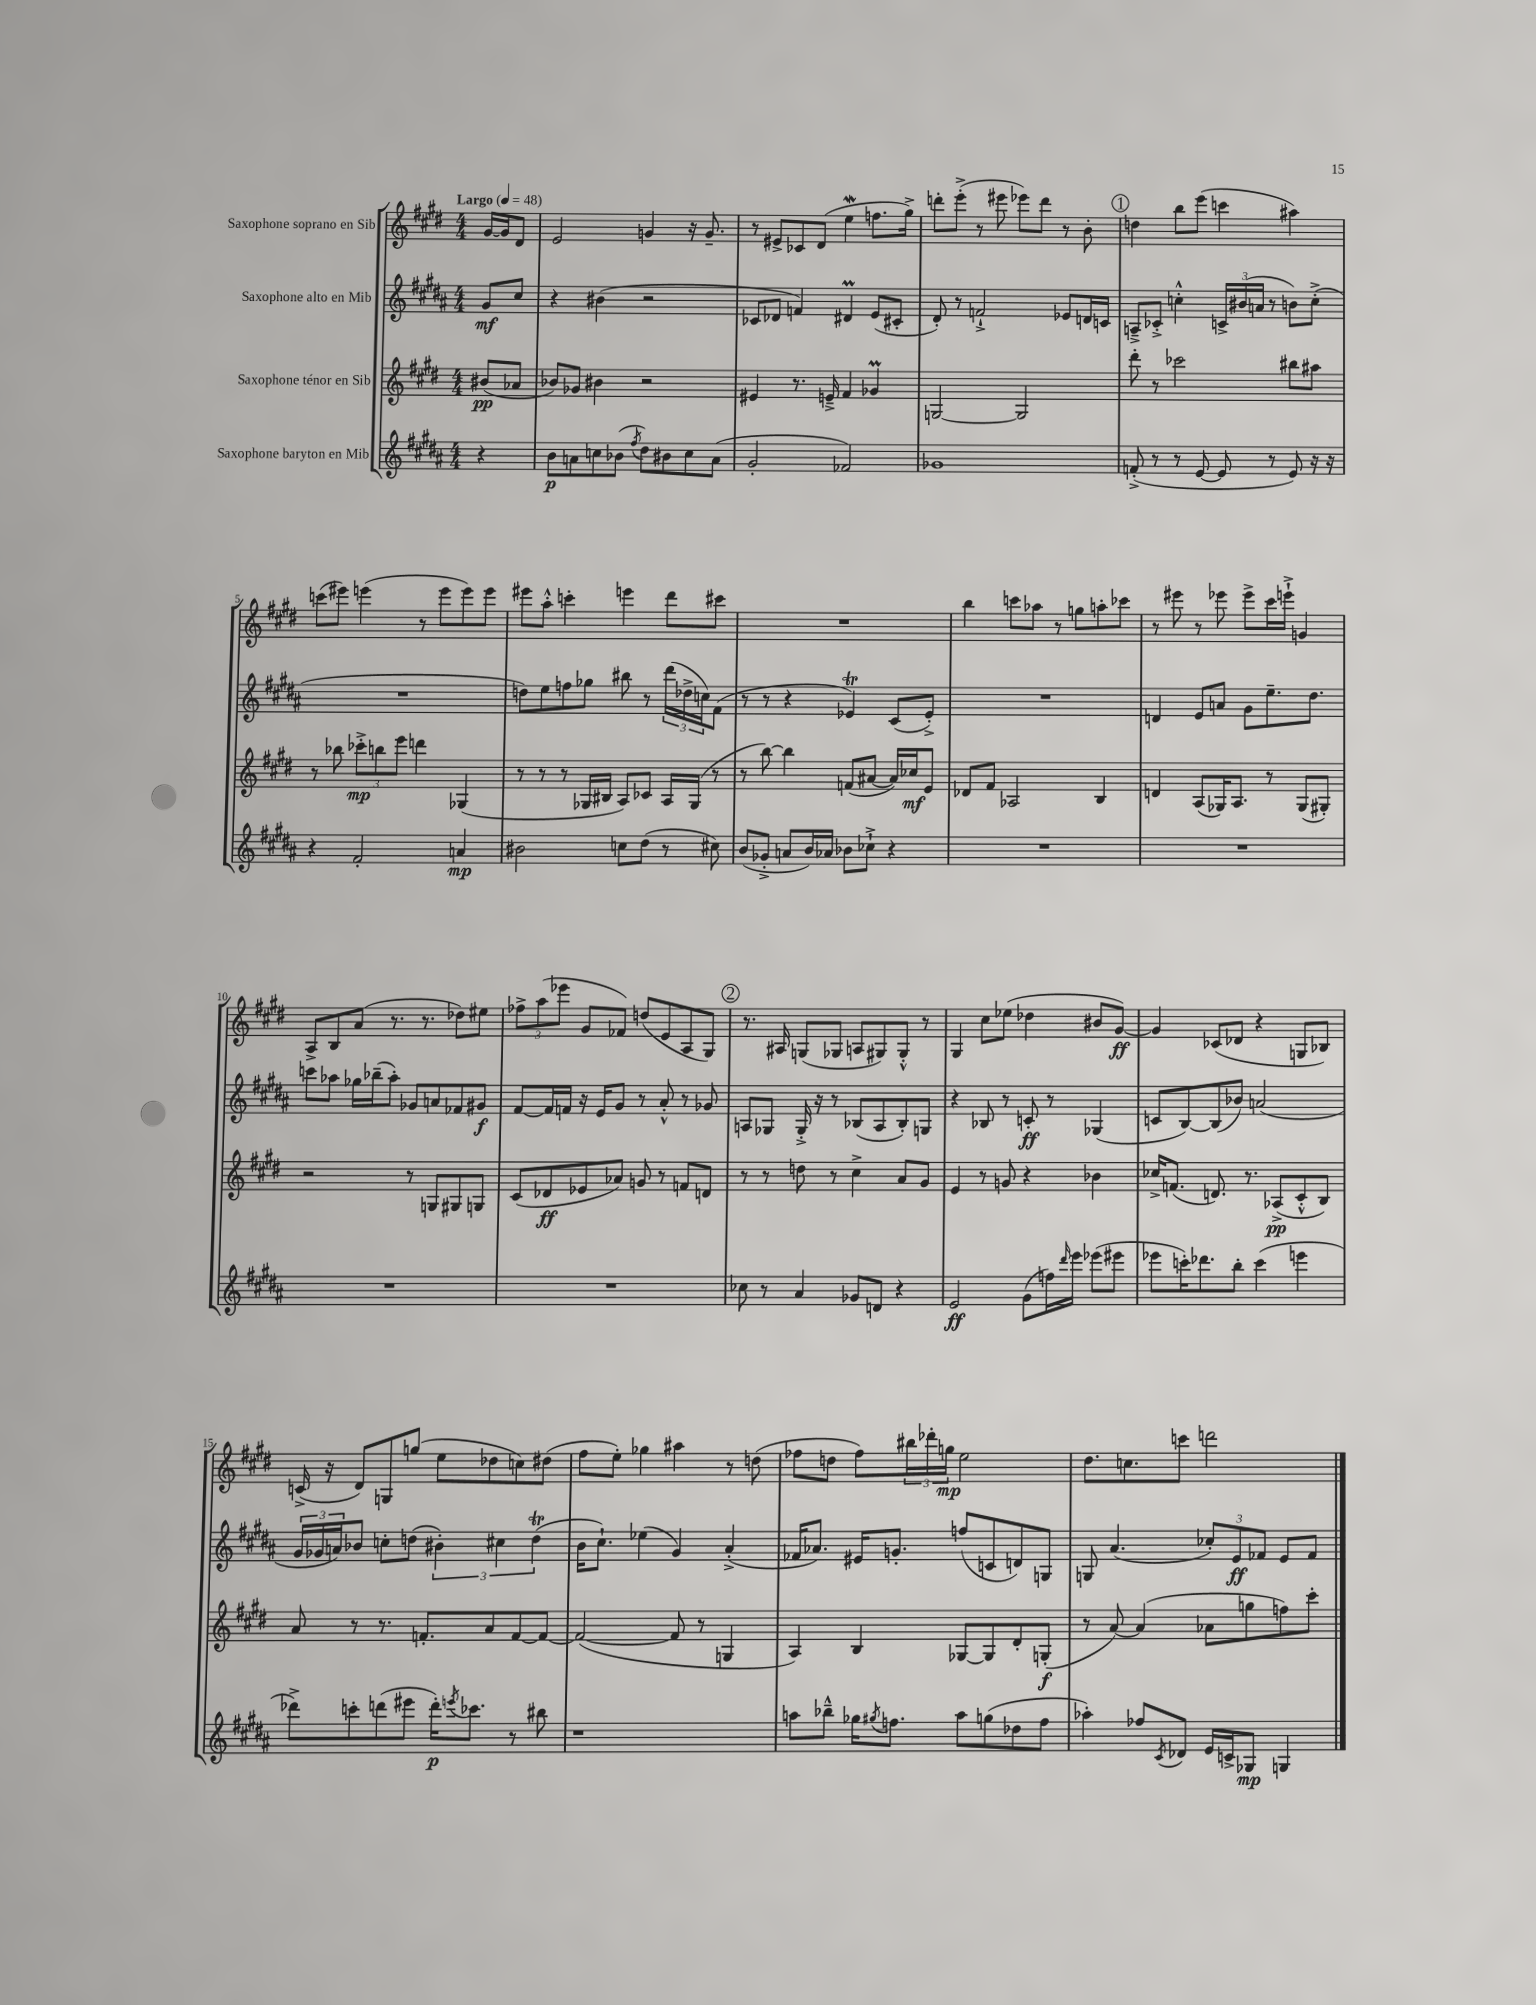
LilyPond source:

<<
\new StaffGroup <<
\new Staff = "s0" \with { instrumentName = "Saxophone soprano en Sib" } {
    \clef treble \key e \major \numericTimeSignature \time 4/4 \partial 4 \tempo "Largo" 4 = 48
    gis'16~ gis'16 dis'8 |
    e'2 g'4 r16 g'8.-- |
    r8 eis'8-> ces'8 dis'8( e''4\mordent f''8. gis''16->) |
    d'''8-. e'''8-.->( r8 eis'''8 ees'''8) d'''8 r8 b'8-. |
    \mark \markup { \circle "1" } d''4 b''8 e'''8( c'''4 ais''4) |
    c'''8( eis'''8) e'''4( r8 e'''8 e'''8) e'''8 |
    eis'''8 a''8-.-^ c'''4-. e'''4 dis'''8 cis'''8 |
    R1 |
    b''4 c'''8 aes''8 r8 g''8 a''8-. ces'''8 |
    r8 eis'''8 r8 ees'''8 ees'''8-> cis'''16 e'''16-!-> g'4 |
    a8-> b8 a'8( r8. r8. des''8) eis''8 |
    \tuplet 3/2 { fes''8-> a''8( ees'''8 } gis'8 fes'8) d''8( e'8 a8 gis8) |
    \mark \markup { \circle "2" } r8. ais16 g8( ges8 a8 gis8) gis8-.-^ r8 |
    gis4 cis''8 ees''8( des''4 bis'8 gis'8~\ff) |
    gis'4 ces'8( des'8 r4 g8 bes8) |
    c'16->( r16 dis'8) g8 g''8( e''8 des''8 c''8) dis''8( |
    fis''8 e''8-.) ges''4 ais''4 r8 d''8( |
    fes''8 d''8 fes''8) \tuplet 3/2 { bis''16 des'''16-. g''16\mp } e''2 |
    dis''8. c''8. c'''8 d'''2 \bar "|." |
}
\new Staff = "s1" \with { instrumentName = "Saxophone alto en Mib" } {
    \clef treble \key b \major \numericTimeSignature \time 4/4 \partial 4
    gis'8\mf cis''8 |
    r4 bis'4( r2 |
    ces'8 des'8 f'4) dis'4\prall e'8( cis'8-. |
    dis'8-.) r8 f'2-!-> ees'8 d'16 c'16 |
    \mark \markup { \circle "1" } a8---> ces'8-.-> c''4-.-^ \tuplet 3/2 { c'16-> bis'16( a'16 } r8 b'8) c''8-.->( |
    R1 |
    d''8) e''8 f''8 ges''8 bis''8 r8 \tuplet 3/2 { dis'''16( des''16-> c''16) } fis'8( |
    r8 r8 r4 ees'4\trill) cis'8( ees'8-.->) |
    R1 |
    d'4 e'8 a'8 gis'8 e''8.-- dis''8. |
    c'''8 aes''8 ges''16 bes''16--( aes''8-.) ges'8 a'8 fes'8 gis'8\f |
    fis'8~ fis'16 f'16 r16 e'16 gis'8 r8 ais'8-.-^ r8 ges'8 |
    \mark \markup { \circle "2" } a8 ges8 ges16-.-> r16 r8 bes8( a8 bes8-.) g8 |
    r4 bes8 r8 c'8-.\ff r8 ges4( |
    c'8 b8~) b8( bes'8) a'2( |
    \tuplet 3/2 { gis'16 ges'16 a'16) } bes'8 c''8-. d''8( \tuplet 3/2 { bis'4-.) cis''4 d''4\trill( } |
    b'16 cis''8.-!) ees''4( gis'4) ais'4-.->( |
    fes'16 aes'8.) eis'16 g'8.-. f''8( c'8 d'8) g8 |
    g8 ais'4.( \tuplet 3/2 { ces''8-.) e'8\ff fes'8 } e'8 fes'8 \bar "|." |
}
\new Staff = "s2" \with { instrumentName = "Saxophone ténor en Sib" } {
    \clef treble \key e \major \numericTimeSignature \time 4/4 \partial 4
    bis'8\pp( aes'8 |
    bes'8) ges'8 bis'4 r2 |
    eis'4 r8. e'16---> fis'4 ges'4\prall |
    g2~ g2 |
    \mark \markup { \circle "1" } dis'''8-. r8 ces'''2 bis''8 ais''8 |
    r8 bes''8 \tuplet 3/2 { ces'''8-.->\mp b''8 e'''8 } d'''4 ges4( |
    r8 r8 r8 ges16 bis16 a8) ces'8 a16 ges16( r8 |
    r8 b''8~) b''4 f'8( ais'8~ ais'16) ces''16\mf e'8 |
    des'8 fis'8 aes2 b4 |
    d'4 a8( ges16) a8. r8 ges8( gis8-.) |
    r2 r8 g8 gis8 g8 |
    cis'8( des'8\ff ees'8 aes'8) g'8 r8 f'8 d'8 |
    \mark \markup { \circle "2" } r8 r8 d''8 r8 cis''4-> a'8 gis'8 |
    e'4 r8 g'8 r4 bes'4 |
    ces''16-> f'8.( d'8.) r8. aes8->\pp( cis'8-.-^ b8) |
    a'8 r8 r8. f'8.-. a'8 f'8~ f'8~ |
    f'2~( f'8 r8 g4 |
    a4) b4 ges8~ ges8 dis'8-. g8-.\f( |
    r8 a'8~) a'4( aes'8 g''8 f''8) cis'''8-. \bar "|." |
}
\new Staff = "s3" \with { instrumentName = "Saxophone baryton en Mib" } {
    \clef treble \key b \major \numericTimeSignature \time 4/4 \partial 4
    r4 |
    b'8\p a'8 c''8 bes'8( \acciaccatura { fis''8 } dis''8) bis'8 c''8 a'8( |
    gis'2-. fes'2) |
    ges'1 |
    \mark \markup { \circle "1" } f'8-.->( r8 r8 e'8~ e'8 r8 e'8) r16 r16 |
    r4 fis'2-. a'4\mp |
    bis'2 c''8 dis''8( r8 cis''8) |
    b'8( ges'8-.-> a'8 b'16) aes'16 bes'8 ces''8-!-> r4 |
    R1 |
    R1 |
    R1 |
    R1 |
    \mark \markup { \circle "2" } ces''8 r8 ais'4 ges'8 d'8 r4 |
    e'2\ff gis'8( f''16) \grace { dis'''16 } e'''16 ees'''8( eis'''8 |
    ees'''8 c'''16-.) des'''8. b''8-. c'''4( e'''4 |
    des'''8->) c'''8-. d'''8( eis'''8 d'''16-.\p) \acciaccatura { e'''8 } ces'''8. r8 bis''8 |
    r1 |
    a''8 bes''8---^ ges''16 \acciaccatura { gis''8 } f''8. a''8 g''8( des''8 f''8 |
    aes''4-.) fes''8 \acciaccatura { cis'8 } des'8 e'16 c'16-> ges8\mp g4 \bar "|." |
}
>>
>>
